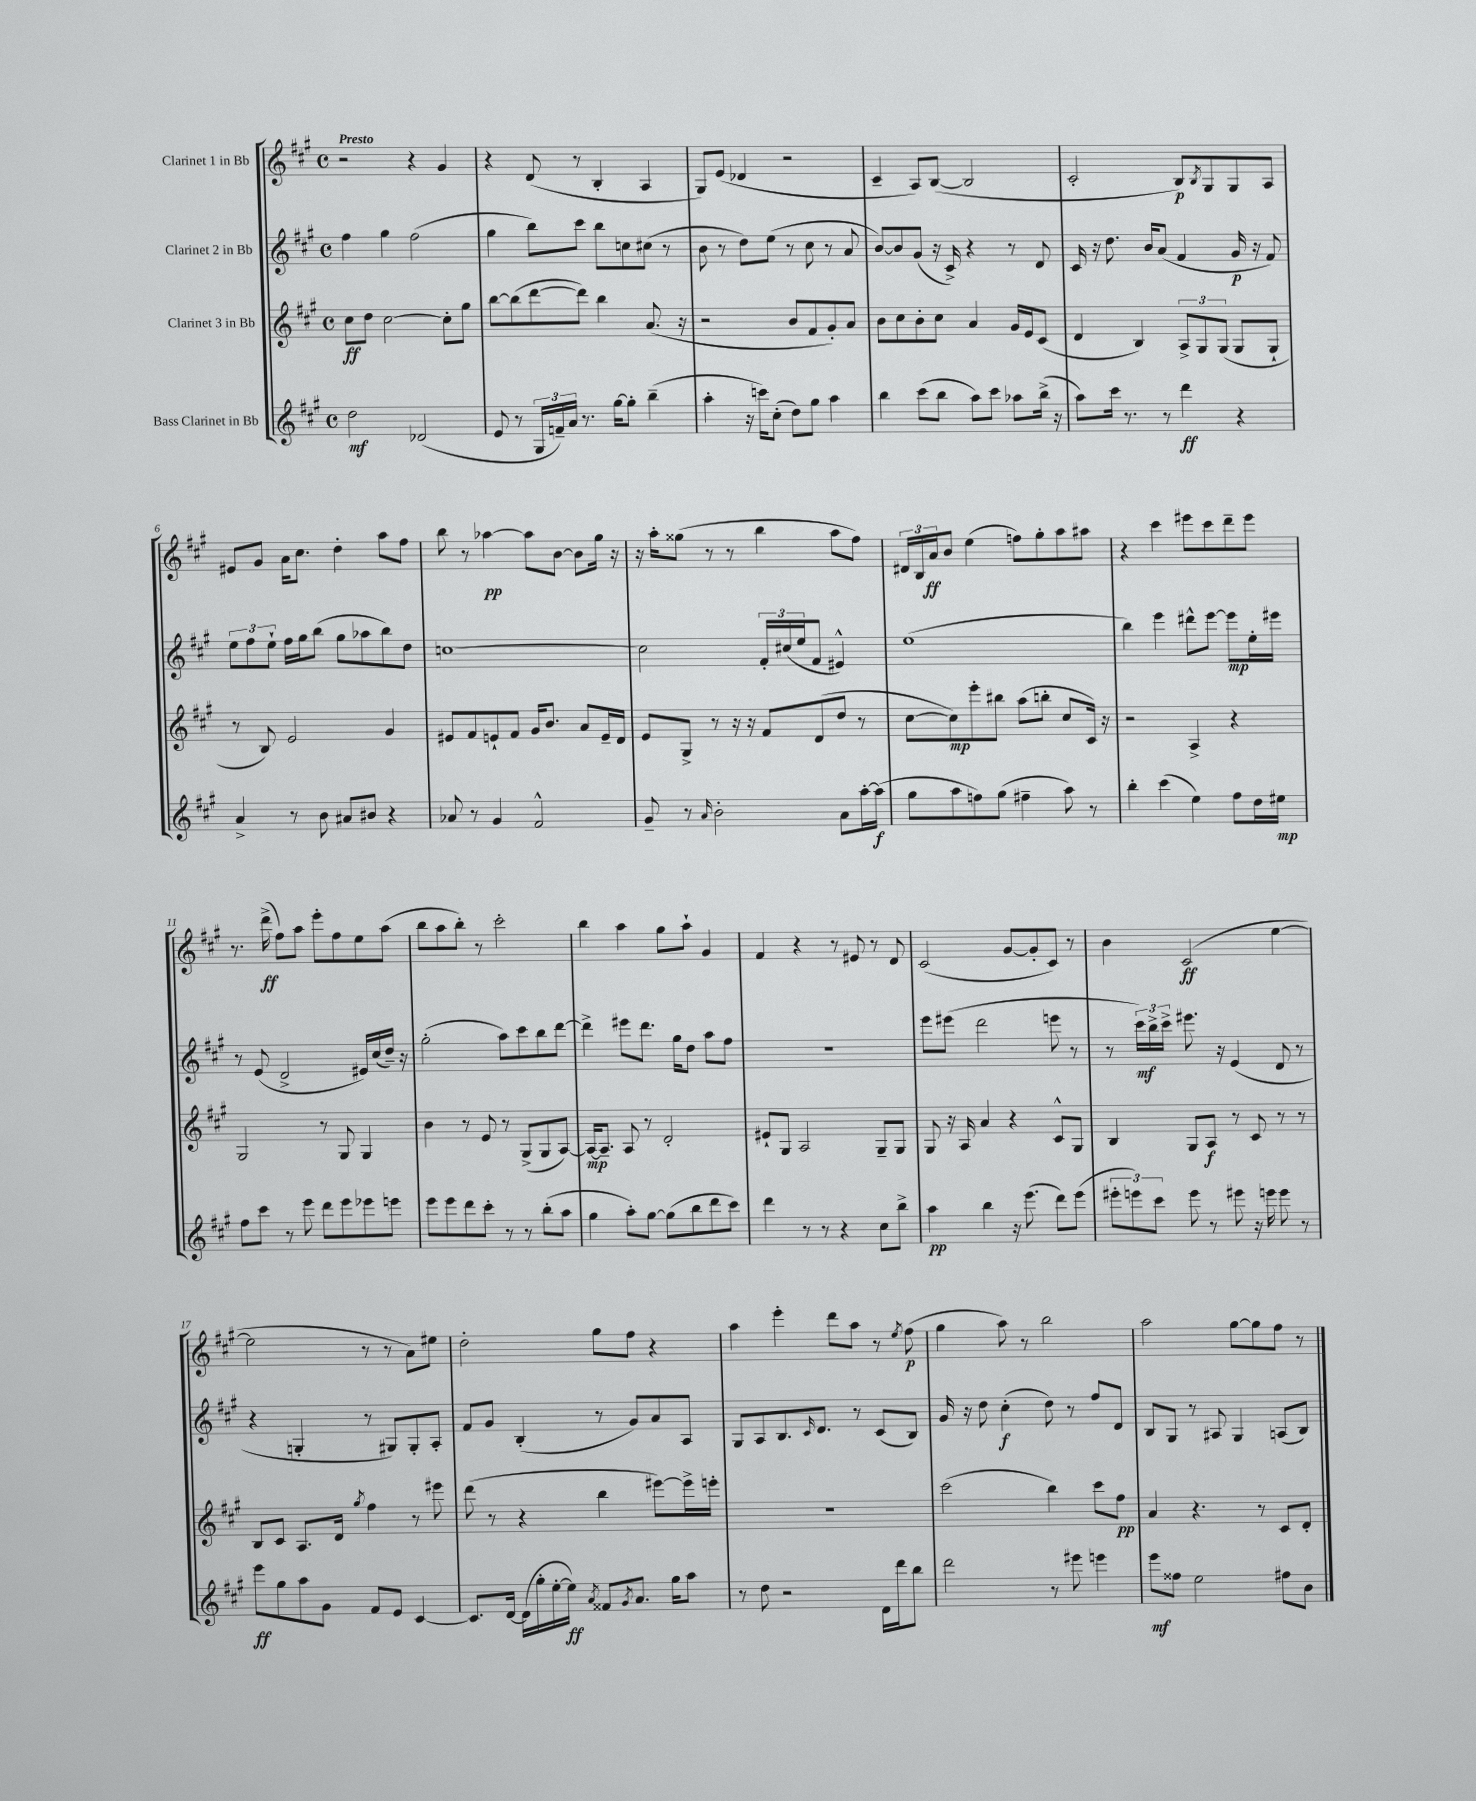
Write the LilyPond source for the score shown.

<<
\new StaffGroup <<
\new Staff = "s0" \with { instrumentName = "Clarinet 1 in Bb" } {
    \clef treble \key a \major \defaultTimeSignature \time 4/4 \tempo "Presto"
    r2 r4 gis'4 |
    r4 d'8( r8 b4-. a4 |
    gis8) e'8( des'4 r2 |
    cis'4-- a8) b8~( b2 |
    cis'2-. b8\p) \acciaccatura { b8 } gis8 gis8 a8 |
    eis'8 gis'8 a'16 cis''8. d''4-. a''8 fis''8 |
    b''8 r8 aes''4~\pp aes''8 b'8~ b'8 gis''16 r16 |
    r16 a''16-. gisis''8( r8 r8 b''4 a''8 fis''8) |
    \tuplet 3/2 { dis'16 b16 a'16\ff } b'8 e''4( f''8) gis''8-. a''8 ais''8 |
    r4 cis'''4 eis'''8 cis'''8 d'''8-- eis'''8 |
    r8. d'''16->\ff( fis''8) a''8 e'''8-. fis''8 e''8 a''8( |
    b''8 a''8 b''8-.) r8 cis'''2-. |
    b''4 a''4 gis''8 a''8-! gis'4 |
    fis'4 r4 r8 eis'8 r8 d'8 |
    cis'2( gis'8~ gis'8-. cis'8) r8 |
    b'4 cis'2\ff( e''4~ |
    e''2 r8 r8 a'8) eis''8 |
    d''2-. gis''8 fis''8 r4 |
    a''4 e'''4-. d'''8 a''8 r8 \acciaccatura { e''8 } fis''8\p( |
    gis''4 a''8) r8 b''2 |
    a''2 gis''8~ gis''8 fis''8 r8 \bar "|." |
}
\new Staff = "s1" \with { instrumentName = "Clarinet 2 in Bb" } {
    \clef treble \key a \major \defaultTimeSignature \time 4/4
    fis''4 gis''4 fis''2( |
    gis''4 b''8) cis'''8 b''8 c''8 cis''8( r8 |
    b'8 r8 d''8) e''8( r8 cis''8 r8 a'8 |
    b'8~) b'8 gis'8( r16 cis'16->) r4 r8 d'8 |
    cis'16 r16 d''8. b'16 a'8( fis'4 gis'16\p r16 fis'8) |
    \tuplet 3/2 { e''8 fis''8 e''8-! } fis''16 gis''16 b''8( gis''8 aes''8 b''8) d''8 |
    c''1~ |
    c''2 \tuplet 3/2 { fis'16-. cis''16( e''16 } fis'8 eis'4-^) |
    e''1( |
    b''4) e'''4 dis'''8-^ e'''8~ e'''8\mp e''16-. eis'''16 |
    r8 e'8( d'2-> eis'16) cis''16( d''16--) r16 |
    gis''2-.( a''8) cis'''8 b''8 d'''8~ |
    d'''4-> eis'''8 d'''8. gis''16 d''8 a''8 fis''8 |
    R1 |
    e'''8 eis'''8( d'''2 e'''8 r8 |
    r8 \tuplet 3/2 { cis'''16\mf) b''16-> cis'''16-> } eis'''8. r16 e'4( d'8 r8 |
    r4 g4-. r8 gis8) gis8-. a8-. |
    fis'8 gis'8 b4-.( r8 gis'8) a'8 a8 |
    gis8 a8 b8. \grace { cis'16 } d'8. r8 cis'8( b8) |
    gis'16 r16 d''8 cis''4-.\f( d''8) r8 fis''8 d'8 |
    b8 gis8 r8 ais8 gis4 a8( b8) \bar "|." |
}
\new Staff = "s2" \with { instrumentName = "Clarinet 3 in Bb" } {
    \clef treble \key a \major \defaultTimeSignature \time 4/4
    cis''8\ff d''8 cis''2~ cis''8-. gis''8 |
    b''8~ b''8( d'''8~ d'''8) b''4 a'8.( r16 |
    r2 b'8 fis'8 gis'8-.) a'8 |
    b'8 cis''8 b'8-. cis''8 a'4 gis'16 e'16 cis'8( |
    d'4 b4) \tuplet 3/2 { a8-> gis8 gis8( } gis8 gis8-! |
    r8 b8) e'2 gis'4 |
    eis'8 fis'8 e'8-! fis'8 gis'16 b'8. a'8 e'16-- d'16 |
    e'8 gis8-> r8 r16 r16 fis'8 d'8( d''8 r8 |
    cis''8~ cis''8\mp) e'''8-. bis''8 a''8( b''8-. cis''8 cis'16) r16 |
    r2 a4-> r4 |
    gis2 r8 gis8 gis4 |
    b'4 r8 e'8 r8 gis8->( gis8 a8~) |
    a16~\mp a8.-- a8 r8 d'2-. |
    eis'8-! gis8 a2 gis8-- gis8 |
    gis8 r16 a16 a'4 r4 cis'8-^ gis8 |
    b4 gis8 a8\f r8 cis'8 r8 r8 |
    b8 cis'8 a8. d'16 \acciaccatura { gis''8 } fis''4 r8 eis'''8 |
    d'''8( r8 r4 b''4 eis'''8~) eis'''16-> e'''16-. |
    R1 |
    cis'''2( b''4) cis'''8 fis''8\pp |
    a'4 r4. r8 cis'8 d'8-. \bar "|." |
}
\new Staff = "s3" \with { instrumentName = "Bass Clarinet in Bb" } {
    \clef treble \key a \major \defaultTimeSignature \time 4/4
    d''2\mf des'2( |
    e'8 r8 \tuplet 3/2 { gis16 f'16--) a'16 } r8. gis''16~ gis''8-. b''4--( |
    a''4-. r16 c'''16) cis''8-.( d''8) gis''8 a''4 |
    b''4 cis'''8( b''8 a''8) cis'''8 aes''8 b''16->( r16 |
    a''8) cis'''16 r8. r8 d'''4\ff r4 |
    a'4-> r8 b'8 ais'8 bis'8 r4 |
    aes'8 r8 gis'4 fis'2-^ |
    gis'8-- r8 \grace { a'16 } b'2-. a'8 a''16~-. a''16\f( |
    gis''8 a''8 f''8) gis''8( fis''4-- a''8) r8 |
    b''4-. cis'''4( e''4) fis''8 d''16 eis''16\mp |
    fis''8 cis'''8 r8 e'''8 d'''8 e'''8 ees'''8 e'''8 |
    e'''8 e'''8 d'''8 cis'''8-. r8 r8 b''8-.( a''8 |
    gis''4 a''8-.) gis''8~ gis''8( b''8 d'''8 cis'''8) |
    d'''4 r8 r8 r4 cis''8 b''8-> |
    a''4\pp b''4 r16 e'''8.( d'''8) e'''8( |
    \tuplet 3/2 { eis'''8-. e'''8) cis'''8 } e'''8 r8 eis'''8 r16 e'''16 e'''8 r8 |
    e'''8\ff gis''8 a''8 gis'8 fis'8 e'8 cis'4~ |
    cis'8. d'16~ d'16( gis''16-. e''16~-. e''16\ff) \acciaccatura { a'8 } fisis'8 \acciaccatura { gis'8 } a'8. gis''16 a''8 |
    r8 d''8 r2 d'16 d'''16 b''8 |
    d'''2 r8 eis'''8 e'''4 |
    e'''8\mf fisis''8 e''2 fis''8 b'8 \bar "|." |
}
>>
>>
